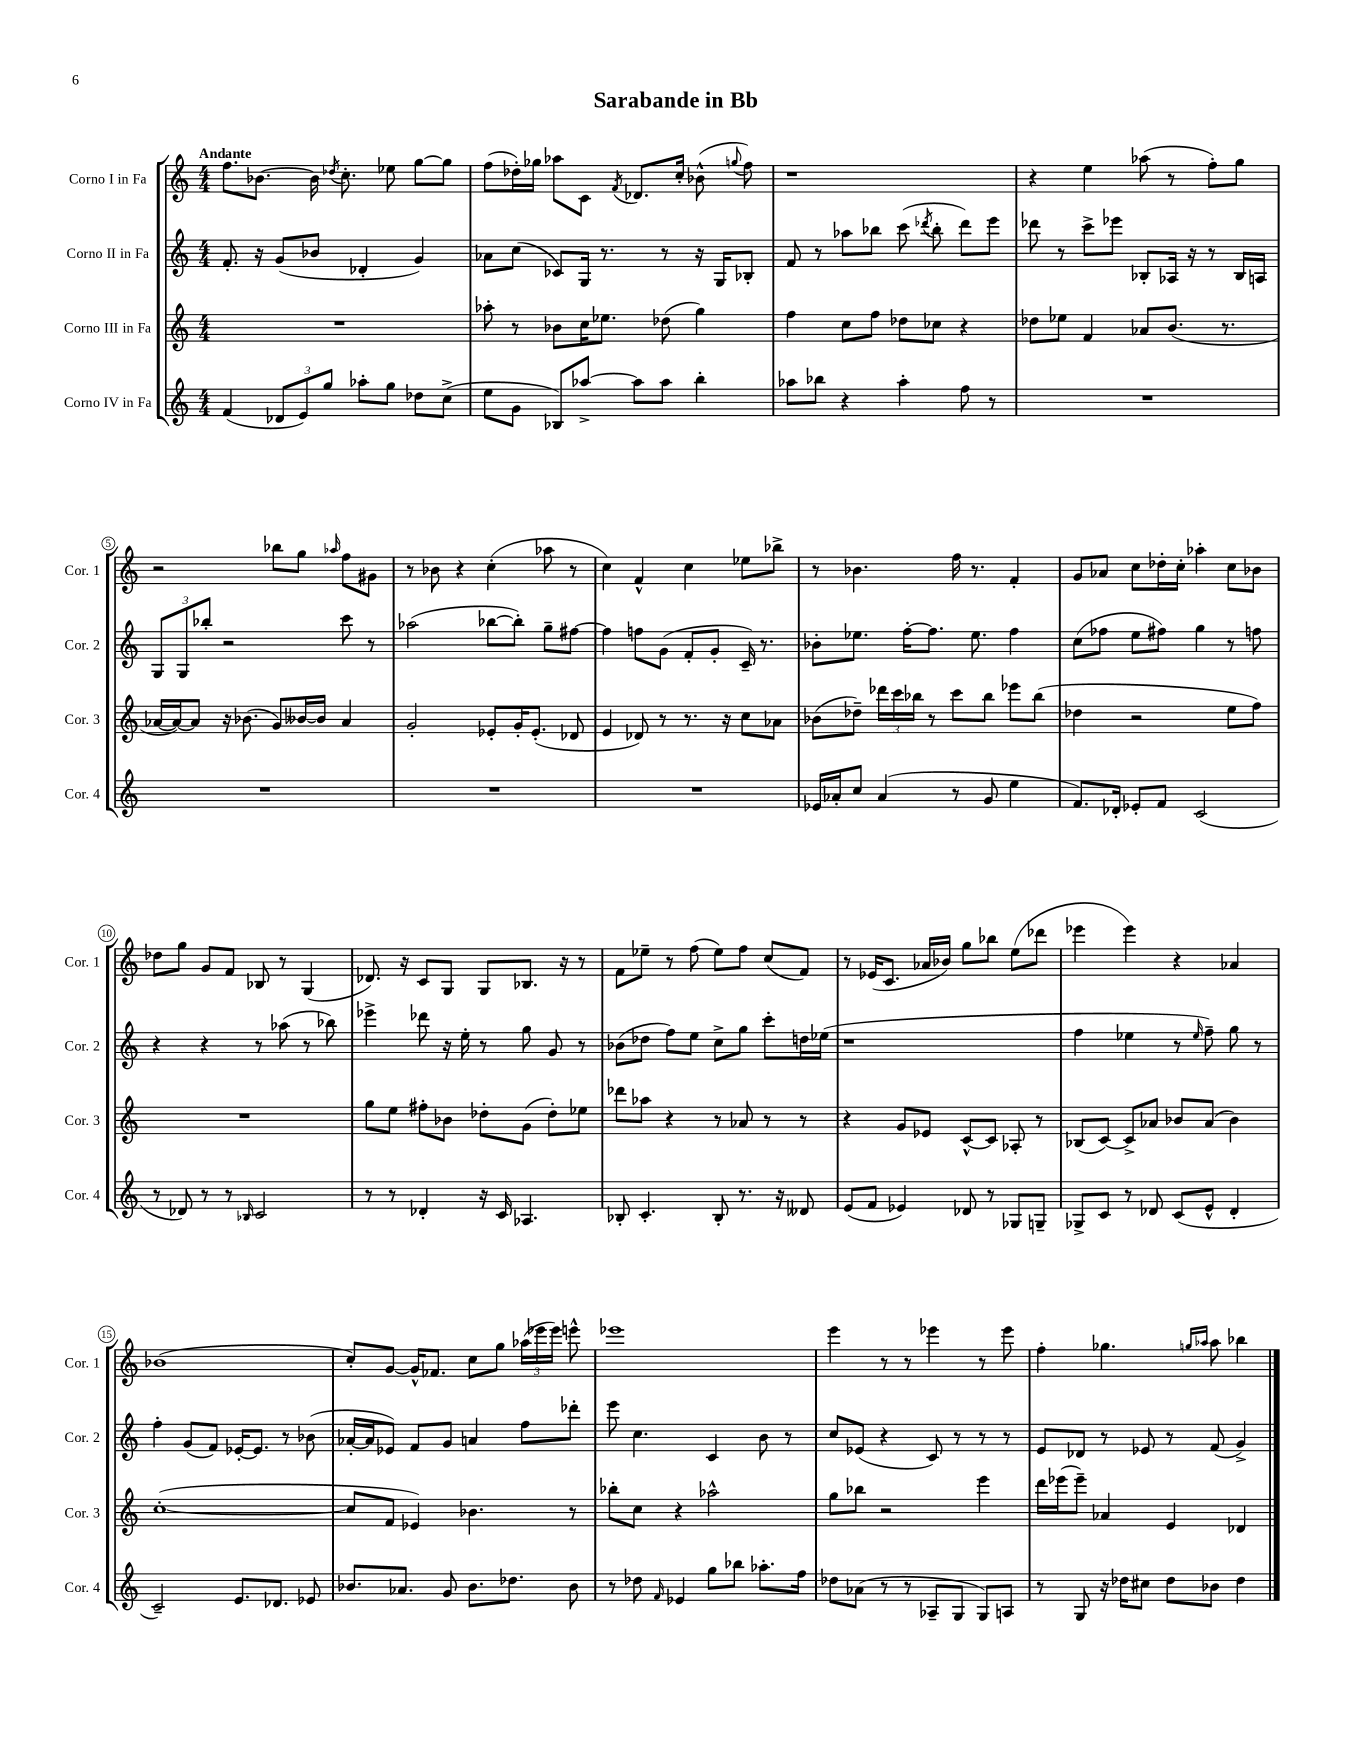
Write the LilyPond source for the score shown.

\header { title = "Sarabande in Bb" }
<<
\new StaffGroup <<
\new Staff = "s0" \with { instrumentName = "Corno I in Fa" shortInstrumentName = "Cor. 1" } {
    \clef treble \key c \major \numericTimeSignature \time 4/4 \tempo "Andante"
    \autoBeamOff f''8.[ bes'8.]~ bes'16 \acciaccatura { des''8 } c''8.-. ees''8 g''8[~ g''8] |
    f''8[( des''16-.) ges''16] aes''8[ c'8] \acciaccatura { f'8 } des'8.[ c''16]-. bes'8-^( \appoggiatura { g''8 } f''8) |
    r1 |
    r4 e''4 aes''8( r8 f''8[-.) g''8] |
    r2 bes''8[ g''8] \grace { aes''16 } f''8[ gis'8] |
    r8 bes'8 r4 c''4-.( aes''8 r8 |
    c''4) f'4-^ c''4 ees''8[ bes''8]-> |
    r8 bes'4. f''16 r8. f'4-. |
    g'8[ aes'8] c''8[ des''16-. c''16]-. aes''4-. c''8[ bes'8] |
    des''8[ g''8] g'8[ f'8] bes8 r8 g4( |
    des'8.) r16 c'8[ g8] g8[ bes8.] r16 r8 |
    f'8[ ees''8]-- r8 f''8( ees''8[) f''8] c''8[( f'8]) |
    r8 ees'16[( c'8.] aes'16[ bes'16]) g''8[ bes''8] e''8[( des'''8] |
    ees'''4 ees'''4) r4 aes'4 |
    bes'1( |
    c''8[-.) g'8]~ g'16[-^ fes'8.] c''8[ g''8] \tuplet 3/2 { aes''16[( ees'''16 ees'''16]) } e'''8-^ |
    ees'''1 |
    e'''4 r8 r8 ees'''4 r8 ees'''8 |
    f''4-. ges''4. \grace { g''16[ aes''16] } aes''8 bes''4 \bar "|." |
}
\new Staff = "s1" \with { instrumentName = "Corno II in Fa" shortInstrumentName = "Cor. 2" } {
    \clef treble \key c \major \numericTimeSignature \time 4/4
    \autoBeamOff f'8.-. r16 g'8[( bes'8] des'4-. g'4) |
    aes'8[ c''8]( ces'8[) g16] r8. r8 r16 g16[ bes8]-. |
    f'8 r8 aes''8[ bes''8] c'''8( \acciaccatura { des'''8 } bes''8-. des'''8[) e'''8] |
    des'''8 r8 c'''8[-> ees'''8] bes8[-. aes16] r16 r8 bes16[ a16] |
    \tuplet 3/2 { g8[ g8 bes''8]-. } r2 c'''8 r8 |
    aes''2( bes''8[~ bes''8]-.) g''8[-- fis''8]~ |
    fis''4 f''8[ g'8]( f'8[-. g'8]-. c'16--) r8. |
    bes'8[-. ees''8.] f''16[~-. f''8.] ees''8. f''4 |
    c''8[( fes''8] e''8[ fis''8]) g''4 r8 f''8 |
    r4 r4 r8 aes''8( r8 bes''8) |
    ees'''4-> des'''8 r16 e''16-. r8 g''8 g'8 r8 |
    bes'8[( des''8] f''8[) e''8] c''8[-> g''8] c'''8[-. d''16 ees''16]( |
    r1 |
    f''4 ees''4 r8 \grace { ees''16 } f''8--) g''8 r8 |
    f''4-. g'8[( f'8]) ees'16[~-. ees'8.] r8 bes'8( |
    aes'16[~-. aes'16 ees'8]) f'8[ g'8] a'4 f''8[ des'''8]-. |
    e'''8 c''4. c'4 b'8 r8 |
    c''8[ ees'8]( r4 c'8) r8 r8 r8 |
    e'8[ des'8] r8 ees'8 r8 f'8( g'4->) \bar "|." |
}
\new Staff = "s2" \with { instrumentName = "Corno III in Fa" shortInstrumentName = "Cor. 3" } {
    \clef treble \key c \major \numericTimeSignature \time 4/4
    \autoBeamOff R1 |
    aes''8-. r8 bes'8[ c''16 ees''8.] des''8( g''4) |
    f''4 c''8[ f''8] des''8[ ces''8] r4 |
    des''8[ ees''8] f'4 aes'8[ b'8.]( r8. |
    aes'16[~ aes'16~) aes'8] r16 bes'8.( g'8[) beses'16~ beses'16] aes'4 |
    g'2-. ees'8[-. g'16-. ees'8.]-.( des'8 |
    e'4 des'8) r8 r8. r16 c''8[ aes'8] |
    bes'8[( des''8]--) \tuplet 3/2 { des'''16[ c'''16 bes''16] } r8 c'''8[ bes''8] ees'''8[ bes''8]( |
    des''4 r2 e''8[ f''8]) |
    R1 |
    g''8[ e''8] fis''8[-. bes'8] des''8[-. g'8]( des''8[-.) ees''8] |
    des'''8[ aes''8] r4 r8 aes'8 r8 r8 |
    r4 g'8[ ees'8] c'8[~-^ c'8] aes8-. r8 |
    bes8[( c'8]~) c'8[-> aes'8] bes'8[ aes'8]( bes'4) |
    c''1~-.( |
    c''8[ f'8] ees'4) bes'4. r8 |
    bes''8[-. c''8] r4 aes''2-^ |
    g''8[ bes''8] r2 e'''4 |
    d'''16[ ees'''16( ees'''8]--) aes'4 e'4 des'4 \bar "|." |
}
\new Staff = "s3" \with { instrumentName = "Corno IV in Fa" shortInstrumentName = "Cor. 4" } {
    \clef treble \key c \major \numericTimeSignature \time 4/4
    \autoBeamOff f'4( \tuplet 3/2 { des'8[ e'8) g''8] } aes''8[-. g''8] des''8[ c''8]->( |
    e''8[ g'8] bes8[) aes''8]~-> aes''8[ aes''8] b''4-. |
    aes''8[ bes''8] r4 aes''4-. f''8 r8 |
    R1 |
    R1 |
    R1 |
    R1 |
    ees'16[ aes'16-. c''8] aes'4( r8 g'8 e''4 |
    f'8.[) des'16]-. ees'8[-. f'8] c'2( |
    r8 des'8) r8 r8 \grace { bes16 } c'2 |
    r8 r8 des'4-. r16 c'16 aes4. |
    bes8-. c'4.-. bes8-. r8. r16 deses'8 |
    e'8[( f'8] ees'4) des'8 r8 ges8[ g8]-- |
    ges8[-> c'8] r8 des'8 c'8[( e'8]-^ des'4-. |
    c'2--) e'8.[ des'8.] ees'8 |
    bes'8.[ aes'8.] g'8 bes'8.[ des''8.] bes'8 |
    r8 des''8 \grace { f'16 } ees'4 g''8[ bes''8] aes''8.[-. f''16] |
    des''8[ aes'8]( r8 r8 aes8[-- g8] g8[) a8] |
    r8 g8 r16 des''16[ cis''8] des''8[ bes'8] des''4 \bar "|." |
}
>>
>>
\layout { \context { \Score \override BarNumber.stencil = #(make-stencil-circler 0.1 0.3 ly:text-interface::print) } }
